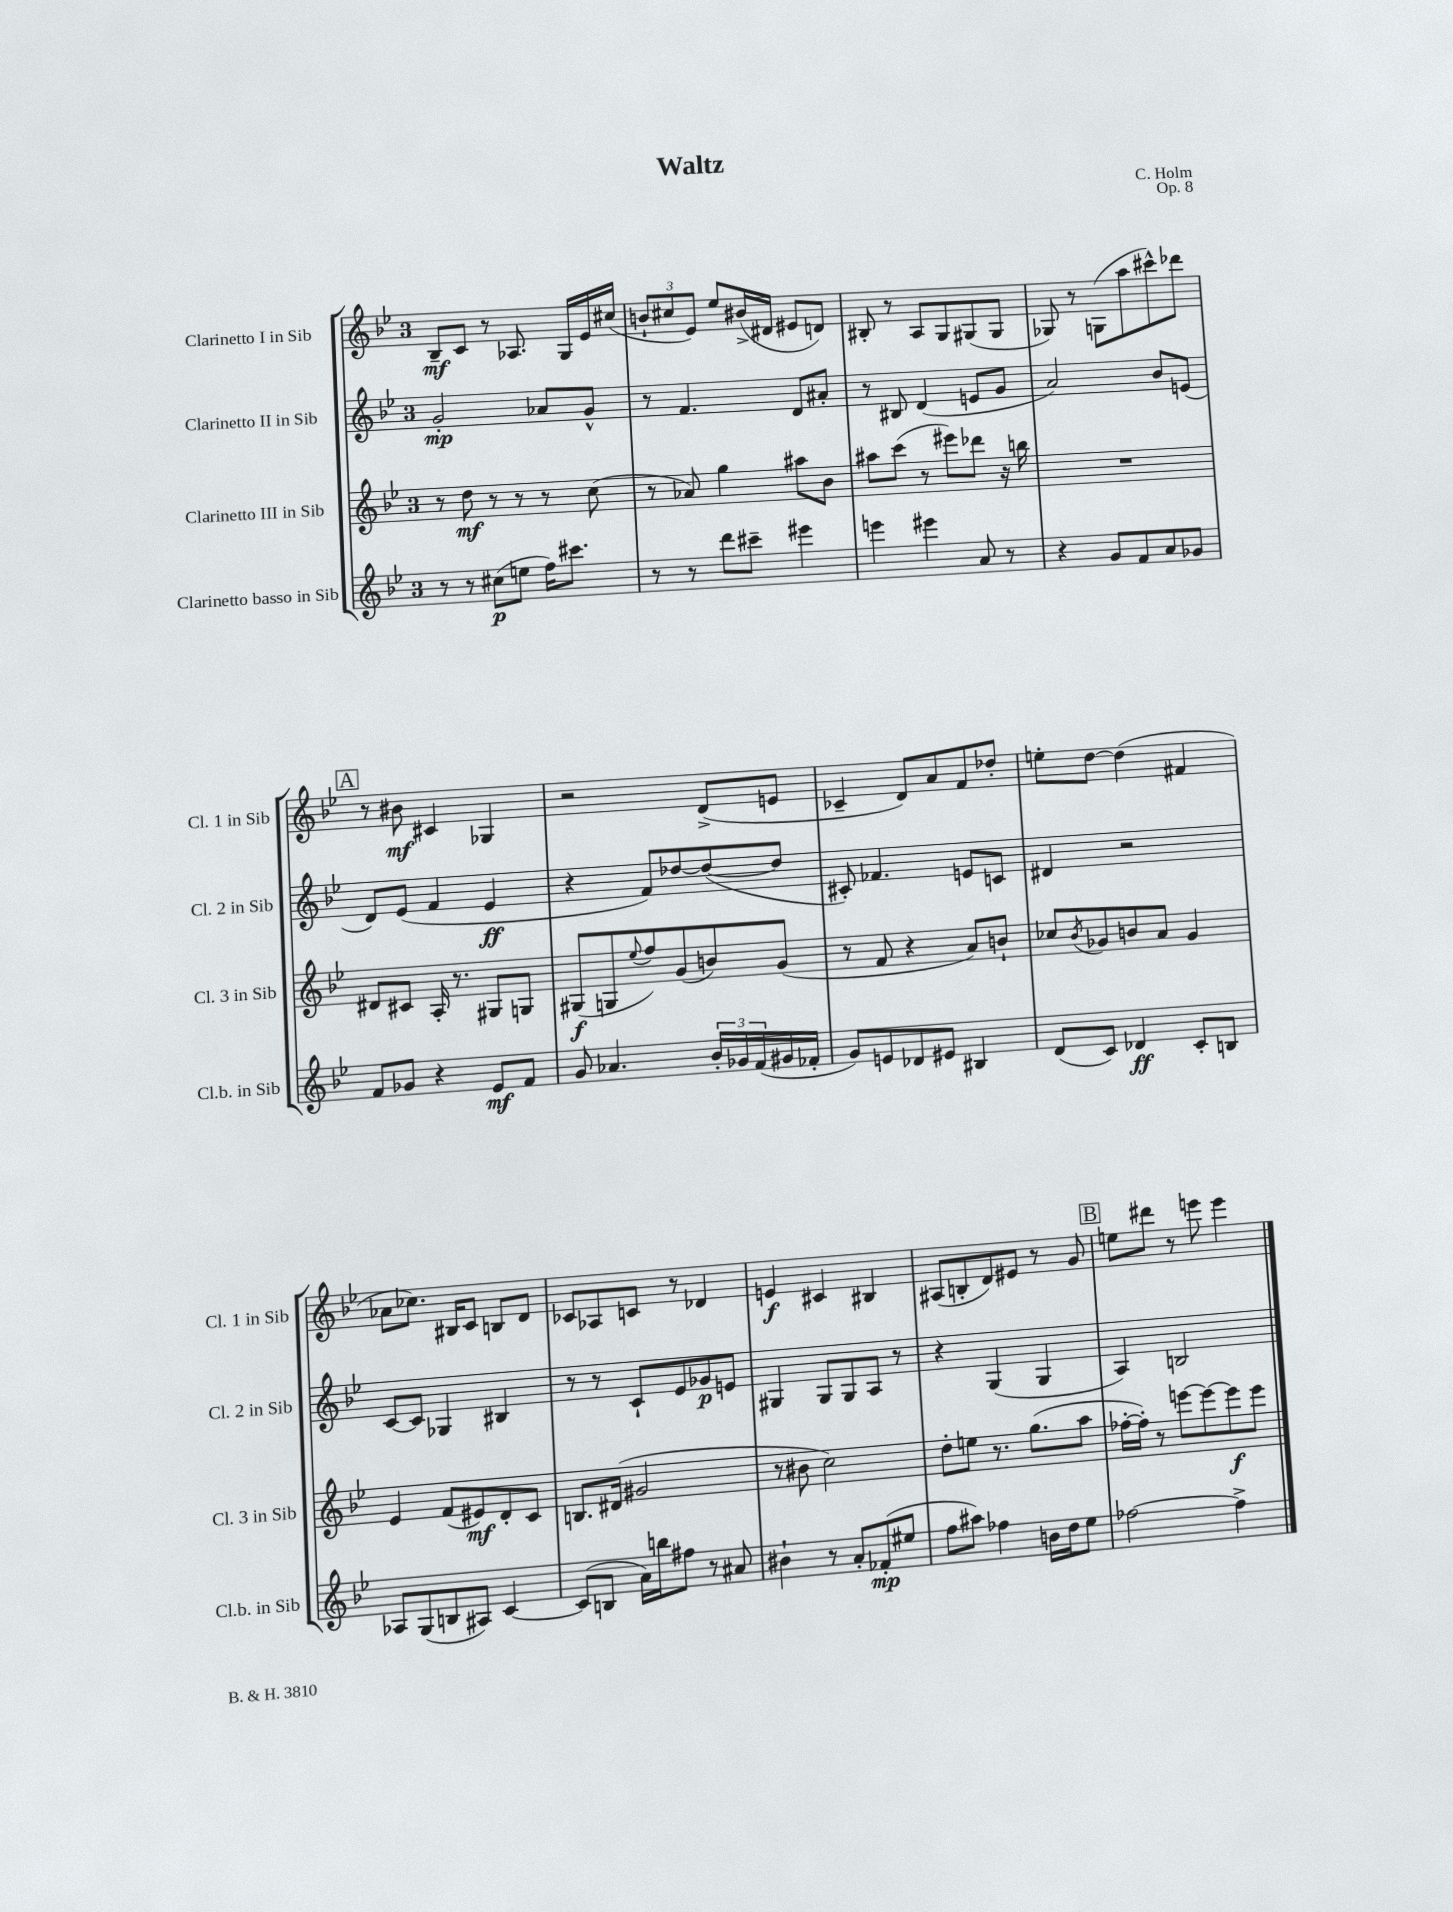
\header { title = "Waltz" composer = "C. Holm" opus = "Op. 8" }
<<
\new StaffGroup <<
\new Staff = "s0" \with { instrumentName = "Clarinetto I in Sib" shortInstrumentName = "Cl. 1 in Sib" } {
    \clef treble \key bes \major \once \override Staff.TimeSignature.style = #'single-digit \time 3/4
    bes8--\mf c'8 r8 aes8. g16 ees'16 cis''16( |
    \tuplet 3/2 { b'8-! cis''8 ees'8) } ees''8 bis'16->( dis'16 eis'8 d'8) |
    bis8-. r8 a8 g8 gis8( gis8 |
    ges8) r8 g8( a''8 cis'''8-^) des'''8 |
    \mark \markup { \box "A" } r8 bis'8\mf cis'4 ges4 |
    r2 d'8->( e'8 |
    ces'4-- d'8) a'8 f'8 des''8-. |
    e''8-. d''8~ d''4( fis'4 |
    aes'8 ces''8.) bis16 c'8 b8 d'8 |
    ces'8 aes8 c'8 r8 des'4 |
    e'4\f cis'4 bis4 |
    ais8( b8-. d'8) eis'8 r8 g'8 |
    \mark \markup { \box "B" } e''8 dis'''8 r8 e'''8 e'''4 \bar "|." |
}
\new Staff = "s1" \with { instrumentName = "Clarinetto II in Sib" shortInstrumentName = "Cl. 2 in Sib" } {
    \clef treble \key bes \major \once \override Staff.TimeSignature.style = #'single-digit \time 3/4
    g'2-.\mp aes'8 g'8-^ |
    r8 f'4. d'8 ais'8-. |
    r8 bis8 d'4( e'8 g'8 |
    a'2) bes'8 e'8( |
    \mark \markup { \box "A" } d'8) ees'8( f'4 ees'4\ff |
    r4 f'8) des''8~ des''8~( des''8 |
    cis'8-.) fes'4. e'8 c'8 |
    dis'4 r2 |
    c'8~ c'8 ges4 bis4 |
    r8 r8 c'8-! ees'8 ges'8\p e'8 |
    gis4 gis8 gis8 a8 r8 |
    r4 g4( g4 |
    \mark \markup { \box "B" } a4) b2 \bar "|." |
}
\new Staff = "s2" \with { instrumentName = "Clarinetto III in Sib" shortInstrumentName = "Cl. 3 in Sib" } {
    \clef treble \key bes \major \once \override Staff.TimeSignature.style = #'single-digit \time 3/4
    r8 d''8\mf r8 r8 r8 c''8( |
    r8 aes'8) g''4 ais''8 bes'8 |
    ais''8 c'''8( r8 eis'''8) des'''8 r16 b''16 |
    R2. |
    \mark \markup { \box "A" } dis'8 cis'8 a16-. r8. gis8 g8 |
    gis8\f( g8 \appoggiatura { ees''8 } f''8) g'8( b'8) g'8( |
    r8 f'8 r4 a'8) b'8-! |
    ces''8 \acciaccatura { bes'8 } ges'8 b'8 a'8 ges'4 |
    ees'4 f'8( eis'8\mf) d'8-. c'8 |
    b8. dis'16( gis'2 |
    r8 bis'8 c''2) |
    d''8-. e''8 r8. g''8.( a''8 |
    \mark \markup { \box "B" } fes''16~-. fes''16-.) r8 e'''8~ e'''8~ e'''8\f e'''8 \bar "|." |
}
\new Staff = "s3" \with { instrumentName = "Clarinetto basso in Sib" shortInstrumentName = "Cl.b. in Sib" } {
    \clef treble \key bes \major \once \override Staff.TimeSignature.style = #'single-digit \time 3/4
    r8 r8 cis''8\p( e''8 f''16) cis'''8. |
    r8 r8 d'''8 cis'''8-- eis'''4 |
    e'''4 eis'''4 a'8 r8 |
    r4 g'8 f'8 a'8 ges'8 |
    \mark \markup { \box "A" } f'8 ges'8 r4 ees'8\mf f'8 |
    g'8 aes'4. \tuplet 3/2 { bes'16-. ges'16 f'16( } gis'16 fes'16-. |
    g'8) e'8 des'8 eis'8 bis4 |
    d'8( c'8) des'4\ff c'8-. b8 |
    aes8 g8( b8 ais8) c'4~ |
    c'8( b8 a'16) b''16 fis''8 r8 ais'8 |
    bis'4-! r8 a'8-. fes'8-.\mp( eis''8 |
    f''8 ais''8) fes''4 b'16 d''16 ees''8 |
    \mark \markup { \box "B" } fes''2~ fes''4-> \bar "|." |
}
>>
>>
\layout { \context { \Score \remove "Bar_number_engraver" } }
